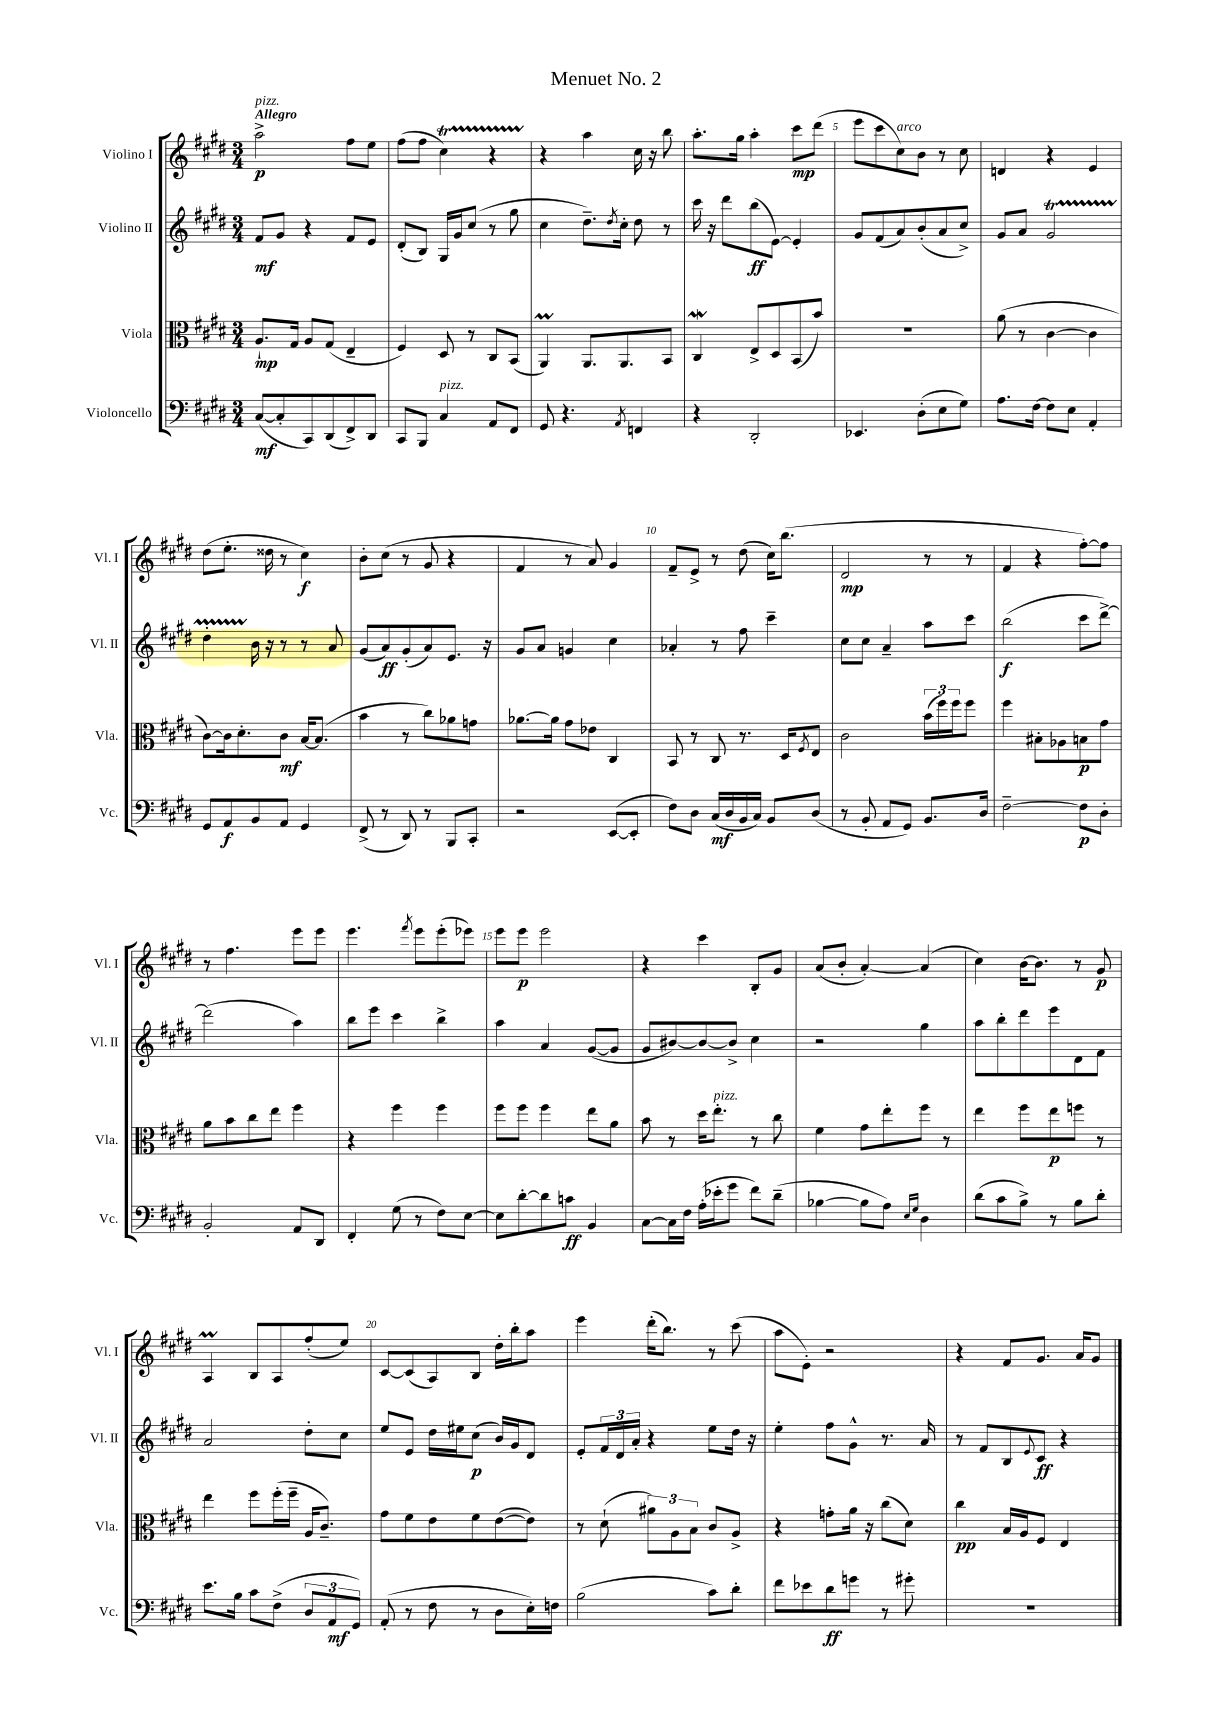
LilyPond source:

\header { title = "Menuet No. 2" }
<<
\new StaffGroup <<
\new Staff = "s0" \with { instrumentName = "Violino I" shortInstrumentName = "Vl. I" } {
    \clef treble \key e \major \numericTimeSignature \time 3/4 \tempo "Allegro"
    a''2->\p^\markup { \italic "pizz." } fis''8 e''8 |
    fis''8( fis''8 cis''4\startTrillSpan) r4 |
    r4\stopTrillSpan a''4 cis''16 r16 b''8 |
    a''8.-. gis''16 a''4-. cis'''8\mp dis'''8( |
    e'''8 cis'''8 cis''8^\markup { \italic "arco" }) b'8 r8 cis''8 |
    d'4 r4 e'4 |
    dis''8( e''8.-. disis''16 r8 cis''4\f) |
    b'8-. cis''8( r8 gis'8 r4 |
    fis'4 r8 a'8) gis'4 |
    fis'8-- e'8-> r8 dis''8( cis''16) b''8.( |
    dis'2\mp r8 r8 |
    fis'4 r4 fis''8~-.) fis''8 |
    r8 fis''4. e'''8 e'''8 |
    e'''4. \acciaccatura { fis'''8 } e'''8 e'''8-.( ees'''8) |
    e'''8 e'''8\p e'''2 |
    r4 cis'''4 b8-. gis'8 |
    a'8( b'8-. a'4~-.) a'4( |
    cis''4) b'16~ b'8. r8 gis'8\p |
    a4\prall b8 a8 fis''8-.( e''8) |
    cis'8~ cis'8( a8) b8 dis''16-. b''16-. a''8 |
    e'''4 dis'''16-.( b''8.) r8 cis'''8( |
    a''8 e'8-.) r2 |
    r4 fis'8 gis'8. a'16 gis'8 \bar "|." |
}
\new Staff = "s1" \with { instrumentName = "Violino II" shortInstrumentName = "Vl. II" } {
    \clef treble \key e \major \numericTimeSignature \time 3/4
    fis'8\mf gis'8 r4 fis'8 e'8 |
    dis'8-.( b8) gis16 gis'16 cis''8( r8 gis''8 |
    cis''4 dis''8.--) \acciaccatura { dis''8 } cis''16-. dis''8 r8 |
    cis'''16 r16 dis'''8 b''8\ff( e'8~) e'4-. |
    gis'8 fis'8( a'8) b'8-.( a'8 cis''8->) |
    gis'8 a'8 gis'2\startTrillSpan |
    dis''4-. b'16\stopTrillSpan r16 r8 r8 a'8 |
    gis'8( a'8\ff) gis'8-.( a'8) e'8. r16 |
    gis'8 a'8 g'4 cis''4 |
    aes'4-. r8 fis''8 cis'''4-- |
    cis''8 cis''8 a'4-- a''8 cis'''8 |
    b''2\f( cis'''8 dis'''8~->) |
    dis'''2( a''4) |
    b''8 e'''8 cis'''4 b''4-> |
    a''4 a'4 gis'8~( gis'8 |
    gis'8 bis'8~) bis'8~ bis'8-> cis''4 |
    r2 gis''4 |
    a''8 b''8-. dis'''8 e'''8 dis'8 fis'8 |
    a'2 dis''8-. cis''8 |
    e''8 e'8 dis''16 eis''16 cis''8\p( b'16) gis'16 dis'8 |
    e'8-. \tuplet 3/2 { fis'16 dis'16 a'16-. } r4 e''8 dis''16 r16 |
    e''4-. fis''8 gis'8-^ r8. a'16 |
    r8 fis'8 b8 \appoggiatura { e'8 } cis'8\ff r4 \bar "|." |
}
\new Staff = "s2" \with { instrumentName = "Viola" shortInstrumentName = "Vla." } {
    \clef alto \key e \major \numericTimeSignature \time 3/4
    a8.-!\mp gis16 a8 gis8( e4-- |
    fis4) dis8 r8 cis8 b,8( |
    a,4\prall) a,8. a,8. b,8 |
    cis4\mordent e8-> dis8 b,8( b'8) |
    R2. |
    a'8( r8 cis'4~ cis'4 |
    cis'8~) cis'16 dis'8.-. cis'8\mf b16~ b8.( |
    b'4 r8 cis''8) aes'8 g'8 |
    aes'8.~ aes'16 gis'8 ees'8 cis4 |
    b,8 r8 cis8 r8. dis16 \acciaccatura { fis8 } e8 |
    cis'2 \tuplet 3/2 { b'16( fis''16) fis''16 } fis''8 |
    fis''4 bis8-. aes8 b8\p gis'8 |
    a'8 b'8 cis''8 e''8 fis''4 |
    r4 fis''4 fis''4 |
    fis''8 fis''8 fis''4 e''8 a'8 |
    b'8 r8 dis''16 e''8.-.^\markup { \italic "pizz." } r8 cis''8 |
    fis'4 gis'8 e''8-. fis''8 r8 |
    e''4 fis''8 e''8\p f''8 r8 |
    e''4 fis''8 fis''16-.( fis''16-- a16 cis'8.--) |
    gis'8 fis'8 e'8 fis'8 e'8~( e'8) |
    r8 dis'8-!( \tuplet 3/2 { ais'8) a8 b8 } cis'8 a8-> |
    r4 g'8-. a'16 r16 cis''8( dis'8) |
    cis''4\pp b16 a16 fis8 e4 \bar "|." |
}
\new Staff = "s3" \with { instrumentName = "Violoncello" shortInstrumentName = "Vc." } {
    \clef bass \key e \major \numericTimeSignature \time 3/4
    cis8~\mf( cis8-. cis,8) dis,8( fis,8->) dis,8 |
    cis,8 b,,8 cis4^\markup { \italic "pizz." } a,8 fis,8 |
    gis,8 r4. \acciaccatura { a,8 } f,4 |
    r4 dis,2-. |
    ees,4. dis8-.( e8 gis8) |
    a8. fis16~ fis8 e8 a,4-. |
    gis,8 a,8\f b,8 a,8 gis,4 |
    fis,8->( r8 dis,8) r8 b,,8 cis,8-. |
    r2 e,8~( e,8-. |
    fis8) dis8 cis16\mf( dis16 b,16 cis16) b,8 dis8( |
    r8 b,8-. a,8 gis,8) b,8. dis16 |
    fis2~-- fis8\p dis8-. |
    b,2-. a,8 dis,8 |
    fis,4-. gis8( r8 fis8) e8~ |
    e8 dis'8~-. dis'8 c'8\ff b,4 |
    cis8~ cis16 fis16 a16-.( ees'16-. gis'8 fis'8) dis'8--( |
    bes4~ bes8 a8) \grace { e16 gis16 } dis4 |
    dis'8( cis'8 b8->) r8 b8 dis'8-. |
    e'8. b16 cis'8 fis8->( \tuplet 3/2 { dis8 a,8\mf gis,8) } |
    a,8-.( r8 fis8 r8 dis8 e16-.) f16 |
    b2( cis'8) dis'8-. |
    fis'8 ees'8 dis'8\ff g'8 r8 gis'8-. |
    R2. \bar "|." |
}
>>
>>
\layout { \context { \Score \override BarNumber.break-visibility = ##(#f #t #t) barNumberVisibility = #(every-nth-bar-number-visible 5) } }
